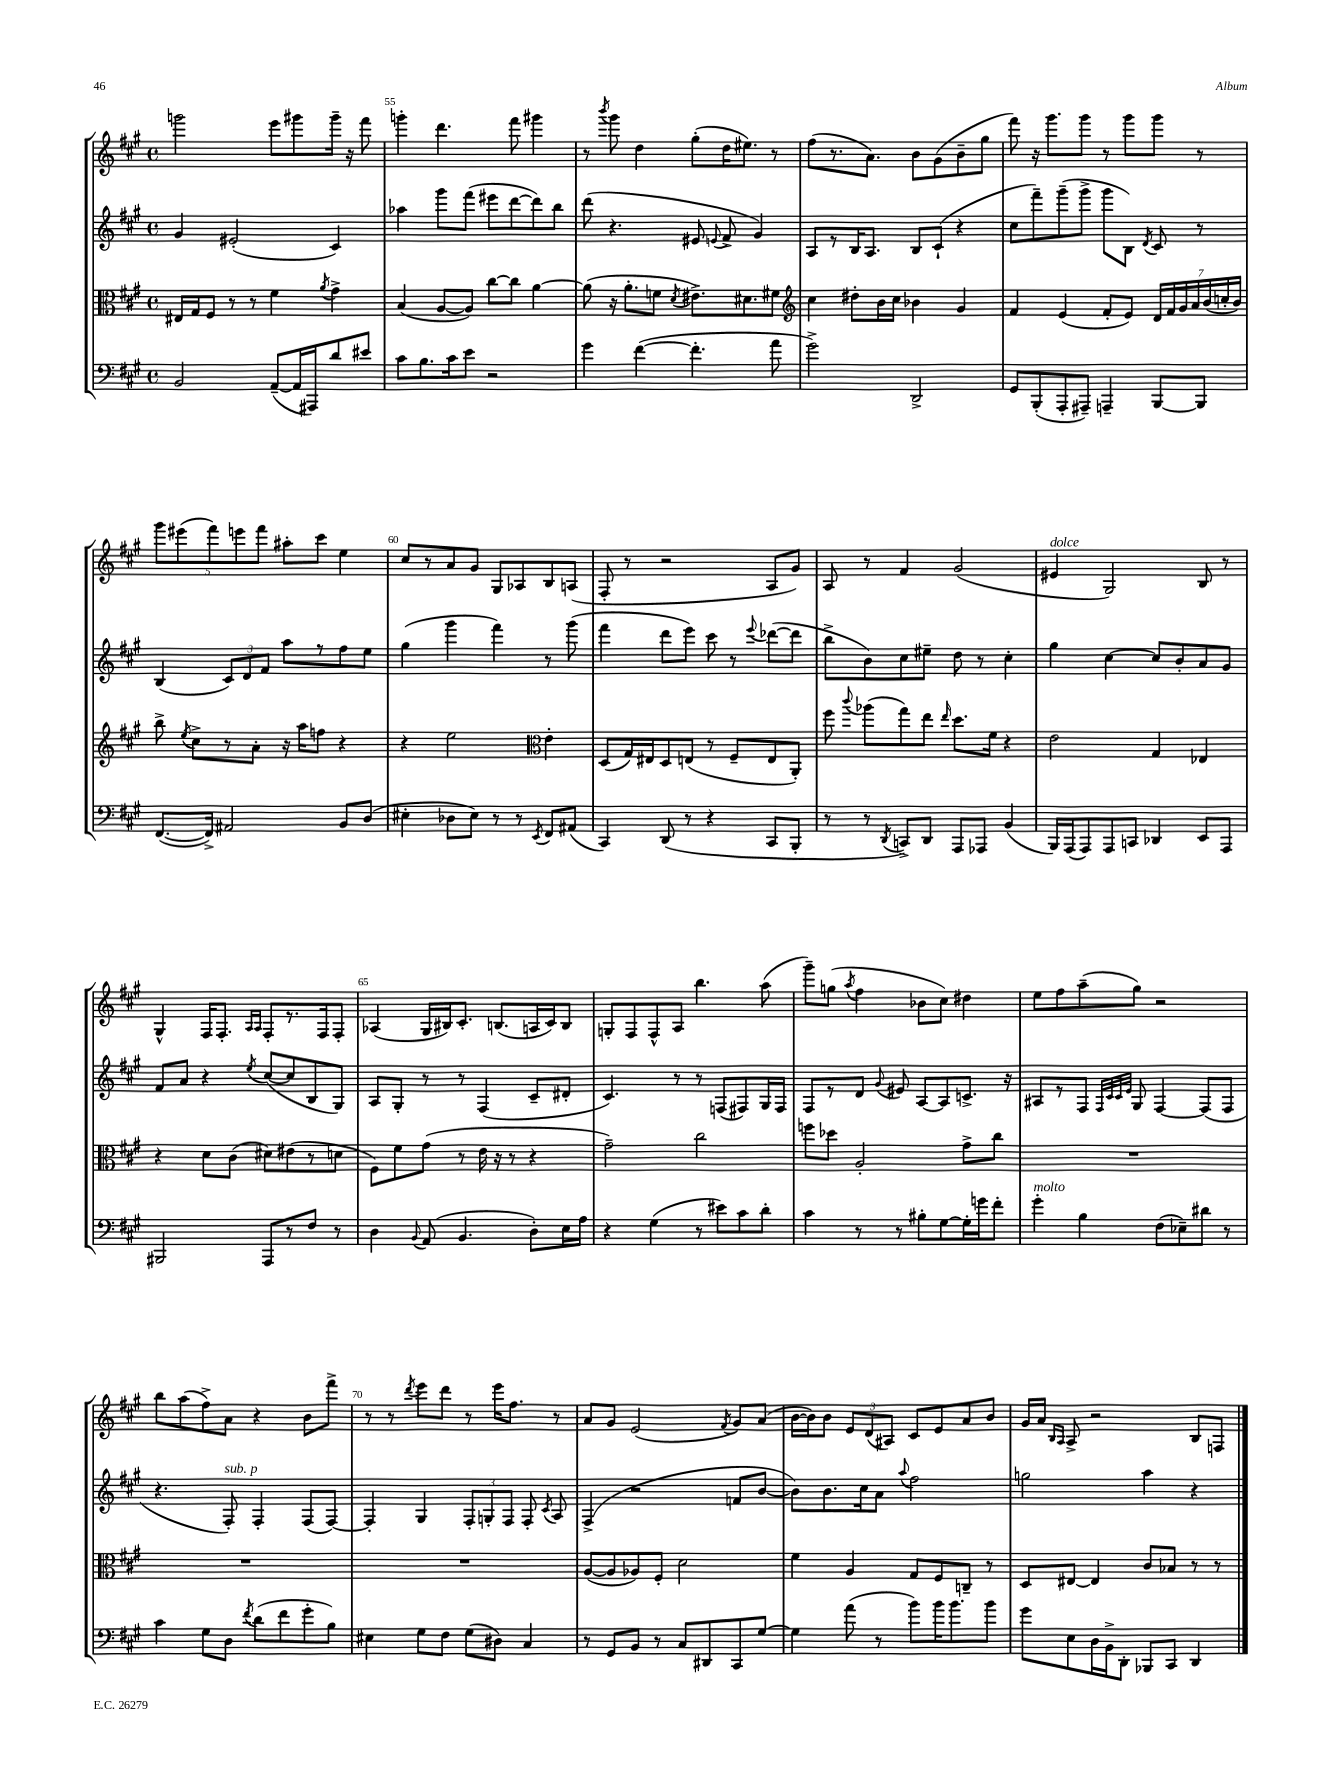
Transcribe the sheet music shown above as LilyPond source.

<<
\new StaffGroup <<
\new Staff = "s0" {
    \clef treble \key a \major \defaultTimeSignature \time 4/4
    \autoBeamOff g'''2 e'''8[ gis'''8 gis'''16]-- r16 fis'''8 |
    g'''4-. d'''4. fis'''8 gis'''4 |
    r8 \acciaccatura { b'''8 } gis'''8 d''4 gis''8[-.( d''16 eis''8.]) r8 |
    fis''8[( r8. a'8.]) b'8[ gis'8( b'8-- gis''8] |
    fis'''8) r16 gis'''8.[ gis'''8] r8 gis'''8[ gis'''8] r8 |
    \tuplet 5/4 { gis'''8[ eis'''8( fis'''8) e'''8 fis'''8] } ais''8[-. cis'''8] e''4 |
    cis''8[ r8 a'8 gis'8] gis8[ aes8 b8 a8]( |
    fis8-. r8 r2 a8[ gis'8]) |
    a8 r8 fis'4 gis'2( |
    eis'4^\markup { \italic "dolce" } gis2) b8 r8 |
    gis4-^ fis16[ fis8.]-. \grace { a16[ a16] } fis8[-. r8. fis16 fis8]-. |
    aes4( gis16[ bis16) cis'8.]-. b8.[( a16 cis'16) b8] |
    g8[-. fis8 fis8-^ a8] b''4. a''8( |
    gis'''8[--) g''8]( \acciaccatura { a''8 } fis''4 bes'8[ cis''8]) dis''4 |
    e''8[ fis''8 a''8--( gis''8]) r2 |
    b''8[ a''8( fis''8->) a'8] r4 b'8[ fis'''8]-> |
    r8 r8 \acciaccatura { d'''8 } e'''8[ d'''8] r8 e'''16[ fis''8.] r8 |
    a'8[ gis'8] e'2( \acciaccatura { fis'8 } gis'8[) a'8]( |
    b'16[~ b'16) b'8] \tuplet 3/2 { e'8[ d'8( ais8]) } cis'8[ e'8 a'8 b'8] |
    gis'16[ a'16] \grace { b16[ a16] } a8-> r2 b8[ f8] \bar "|." |
}
\new Staff = "s1" {
    \clef treble \key a \major \defaultTimeSignature \time 4/4
    \autoBeamOff gis'4 eis'2-.( cis'4) |
    aes''4 gis'''8[ fis'''8]( eis'''8[ d'''8~ d'''8) b''8] |
    d'''8( r4. eis'8 \appoggiatura { e'8 } fis'8-> gis'4) |
    a8[ r8 b16 a8.] b8[ cis'8]-!( r4 |
    cis''8[ fis'''8--) gis'''8--( gis'''8]-> gis'''8[ b8]) \acciaccatura { d'8 } cis'8 r8 |
    b4( \tuplet 3/2 { cis'8[) d'8 fis'8] } a''8[ r8 fis''8 e''8] |
    gis''4( gis'''4 fis'''4) r8 gis'''8( |
    fis'''4 d'''8[ e'''8]) cis'''8 r8 \appoggiatura { e'''8 } des'''8[~( des'''8] |
    b''8[-> b'8) cis''8 eis''8]-- d''8 r8 cis''4-. |
    gis''4 cis''4~ cis''8[ b'8-. a'8 gis'8] |
    fis'8[ a'8] r4 \acciaccatura { e''8 } cis''8[~( cis''8 b8 gis8]) |
    a8[ gis8]-. r8 r8 fis4( cis'8[-- dis'8]-. |
    cis'4.) r8 r8 f8[( fis8) gis16 fis16] |
    fis8[ r8 d'8] \appoggiatura { gis'8 } eis'8 a8[~ a8 c'8.]-> r16 |
    ais8[ r8 fis8] \grace { fis32[ cis'32 cis'32 e'32] } gis8 fis4~ fis8[( fis8] |
    r4. fis8-.^\markup { \italic "sub. p" }) fis4-. fis8[( fis8]~) |
    fis4-. gis4 \tuplet 3/2 { fis8[-. g8-. fis8] } fis8-. \acciaccatura { cis'8 } a8 |
    fis4->( r2 f'8[ b'8]~ |
    b'8[) b'8. cis''16 a'8] \appoggiatura { a''8 } fis''2 |
    g''2 a''4 r4 \bar "|." |
}
\new Staff = "s2" {
    \clef alto \key a \major \defaultTimeSignature \time 4/4
    \autoBeamOff eis16[ gis16 fis8] r8 r8 fis'4 \acciaccatura { a'8 } gis'4-> |
    b4( a8[~ a8]) cis''8[~ cis''8] a'4~ |
    a'8( r16 a'8.[-. f'8] \acciaccatura { d'8 } eis'8.[->) dis'8. fis'8] |
    \clef treble cis''4 dis''8[-. b'16 cis''16] bes'4 gis'4 |
    fis'4 e'4( fis'8[-. e'8]) \tuplet 7/4 { d'16[ fis'16 gis'16 a'16 b'16( c''16-. b'16]) } |
    b''8-> \acciaccatura { e''8 } cis''8[-> r8 a'8]-. r16 a''16[ f''8] r4 |
    r4 e''2 \clef alto e'4-. |
    d8[( gis16) eis16 d8 e8]( r8 fis8[-- e8 a,8]-.) |
    fis''8 \appoggiatura { cis'''8 } aes''8[( gis''8) e''8] \grace { e''16 } d''8.[ fis'16] r4 |
    e'2 gis4 ees4 |
    r4 d'8[ cis'8]( dis'8[) eis'8( r8 d'8] |
    fis8[) fis'8 gis'8]( r8 e'16 r16 r8 r4 |
    gis'2--) cis''2 |
    f''8[ des''8] a2-. gis'8[-> cis''8] |
    R1 |
    R1 |
    R1 |
    a8[~( a8 aes8) fis8]-. d'2 |
    fis'4 a4 gis8[ fis8 c8]-- r8 |
    d8[ eis8]~ eis4 cis'8[ bes8] r8 r8 \bar "|." |
}
\new Staff = "s3" {
    \clef bass \key a \major \defaultTimeSignature \time 4/4
    \autoBeamOff b,2 a,8[~--( a,16 ais,,16) d'8 eis'8] |
    cis'8[ b8. cis'16 e'8] r2 |
    gis'4 fis'4~( fis'4.-. a'8 |
    gis'2->) d,2-> |
    gis,8[ b,,8-.( a,,8-. ais,,8]--) a,,4-- b,,8[~ b,,8] |
    fis,8.[~( fis,16]->) ais,2 b,8[ d8]( |
    eis4-. des8[ eis8]) r8 r8 \acciaccatura { e,8 } fis,8[ ais,8]( |
    cis,4) d,8( r8 r4 cis,8[ b,,8]-. |
    r8 r8 \acciaccatura { d,8 } c,8[->) d,8] a,,8[ aes,,8] b,4( |
    b,,16[) a,,16( a,,8) a,,8 c,8] des,4 e,8[ a,,8] |
    bis,,2 a,,8[ r8 fis8] r8 |
    d4 \appoggiatura { b,8 } a,8( b,4. d8[-.) e16 a16] |
    r4 gis4( r8 eis'8[) cis'8 d'8]-. |
    cis'4 r8 r8 bis8[-. gis8~ gis16-. g'16 fis'8]-. |
    gis'4-.^\markup { \italic "molto" } b4 fis8[( ees8--) dis'8] r8 |
    cis'4 gis8[ d8] \acciaccatura { fis'8 } d'8[( fis'8 gis'8-. b8]) |
    eis4 gis8[ fis8] gis8[( dis8]) cis4 |
    r8 gis,8[ b,8] r8 cis8[ dis,8 cis,8 gis8]~ |
    gis4 a'8( r8 b'8[) b'16 b'8. b'8] |
    gis'8[ e8 d16 b,16-> d,8]-. bes,,8[ cis,8] d,4 \bar "|." |
}
>>
>>
\layout { \context { \Score currentBarNumber = #54 \override BarNumber.break-visibility = ##(#f #t #t) barNumberVisibility = #(every-nth-bar-number-visible 5) } }
